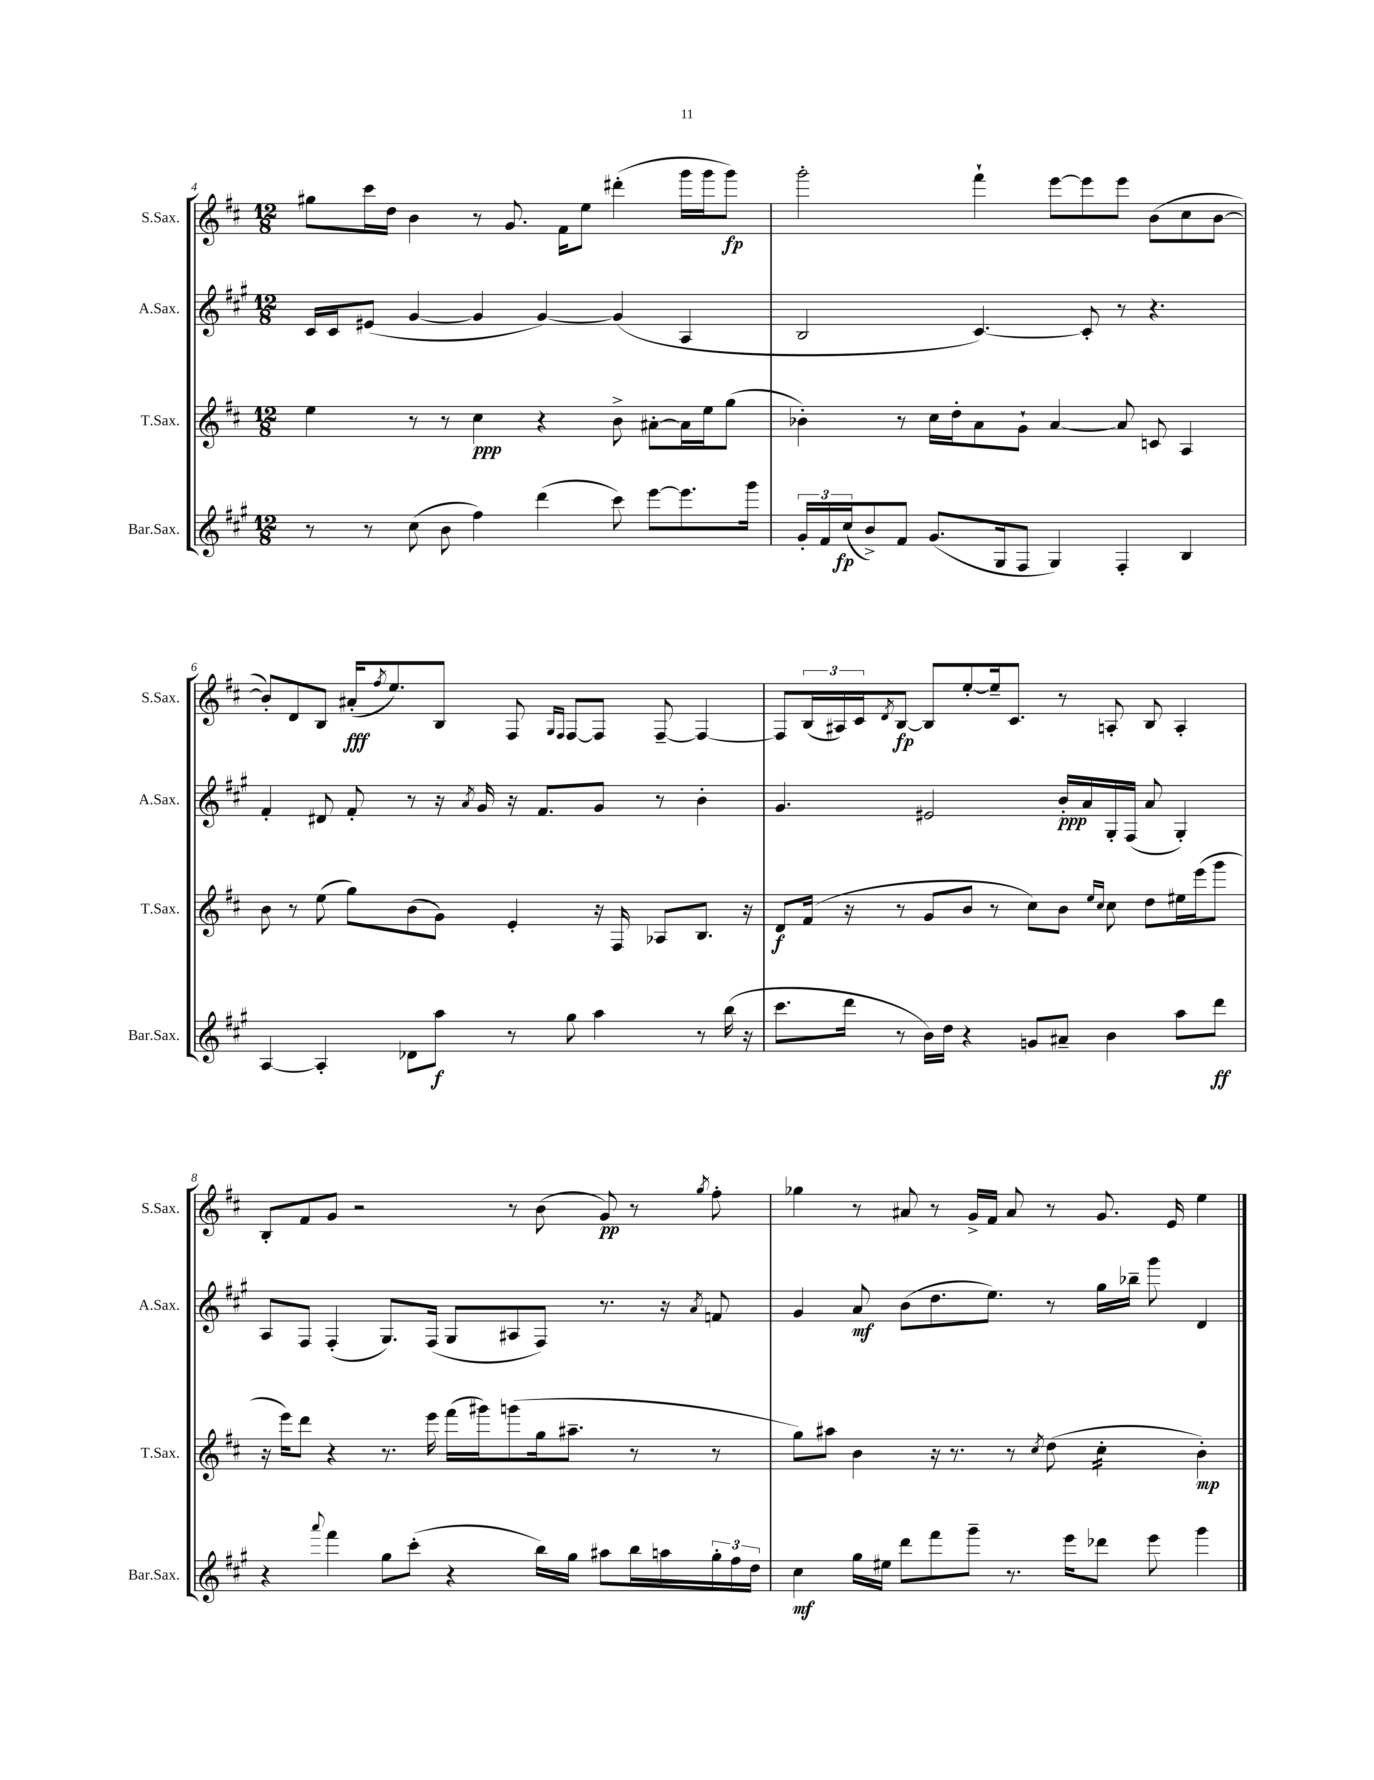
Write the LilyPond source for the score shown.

<<
\new StaffGroup <<
\new Staff = "s0" \with { instrumentName = "S.Sax." shortInstrumentName = "S.Sax." } {
    \clef treble \key d \major \numericTimeSignature \time 12/8
    gis''8 cis'''16 d''16 b'4 r8 g'8. fis'16 e''8 dis'''4-.( g'''16 g'''16 g'''8\fp) |
    g'''2-. fis'''4-! e'''8~ e'''8 e'''8 b'8( cis''8 b'8~ |
    b'8-.) d'8 b8 ais'16-.\fff( \acciaccatura { fis''8 } e''8.) b8 fis8 \grace { g16 fis16 } fis8~ fis8 fis8~-- fis4~ |
    fis8 \tuplet 3/2 { b16( ais16) cis'16 } \acciaccatura { d'8 } b8~\fp b8 e''8~-. e''16-- cis'8. r8 a8-. b8 a4-. |
    b8-. fis'8 g'8 r2 r8 b'8( g'8\pp) r8 \acciaccatura { g''8 } fis''8-. |
    ges''4 r8 ais'8 r8 g'16-> fis'16 ais'8 r8 g'8. e'16 e''4 \bar "|." |
}
\new Staff = "s1" \with { instrumentName = "A.Sax." shortInstrumentName = "A.Sax." } {
    \clef treble \key a \major \numericTimeSignature \time 12/8
    cis'16 cis'16 eis'8( gis'4~ gis'4 gis'4~) gis'4( a4 |
    b2 cis'4.~) cis'8-. r8 r4. |
    fis'4-. dis'8 fis'8-. r8 r16 \acciaccatura { a'8 } gis'16 r16 fis'8. gis'8 r8 b'4-. |
    gis'4. eis'2 b'16-.\ppp a'16 gis16-. fis16( a'8 gis4-.) |
    a8 fis8 fis4-.( gis8.) fis16( gis8 ais8 fis8) r8. r16 \acciaccatura { a'8 } f'8 |
    gis'4 a'8\mf b'8( d''8. e''8.) r8 gis''16 bes''16-- gis'''8 d'4 \bar "|." |
}
\new Staff = "s2" \with { instrumentName = "T.Sax." shortInstrumentName = "T.Sax." } {
    \clef treble \key d \major \numericTimeSignature \time 12/8
    e''4 r8 r8 cis''4\ppp r4 b'8-> ais'8~-. ais'16 e''16 g''8( |
    bes'4-.) r8 cis''16 d''16-. a'8 g'8-! a'4~ a'8 c'8 a4 |
    b'8 r8 e''8( g''8) b'8( g'8) e'4-. r16 fis16 aes8 b8. r16 |
    d'8\f fis'16( r16 r8 g'8 b'8 r8 cis''8) b'8 \grace { e''16 cis''16 } cis''8 d''8 eis''16 e'''16( g'''8 |
    r16 e'''16) d'''8 r4 r8. e'''16 fis'''16( gis'''16) g'''8( g''16 ais''8.-- r8 r8 |
    g''8) ais''8 b'4 r16 r8. r8 \acciaccatura { cis''8 } d''8( cis''4:16-. b'4-.\mp) \bar "|." |
}
\new Staff = "s3" \with { instrumentName = "Bar.Sax." shortInstrumentName = "Bar.Sax." } {
    \clef treble \key a \major \numericTimeSignature \time 12/8
    r8 r8 cis''8( b'8 fis''4) d'''4( cis'''8) e'''8~ e'''8. gis'''16 |
    \tuplet 3/2 { gis'16-. fis'16 cis''16\fp( } b'8->) fis'8 gis'8.( gis16 fis8 gis4) fis4-. b4 |
    a4~ a4-. des'8 a''8\f r8 gis''8 a''4 r8 b''16( r16 |
    cis'''8. d'''16 r8 b'16) d''16 r4 g'8 ais'8-- b'4 a''8 d'''8\ff |
    r4 \appoggiatura { a'''8 } fis'''4 gis''8 cis'''8-.( r4 b''16) gis''16 ais''8 b''16 a''16 \tuplet 3/2 { gis''16-. fis''16 d''16 } |
    cis''4\mf gis''16 eis''16 d'''8 fis'''8 gis'''8-- r8. e'''16 des'''8 e'''8 gis'''4 \bar "|." |
}
>>
>>
\layout { \context { \Score currentBarNumber = #4 } }
